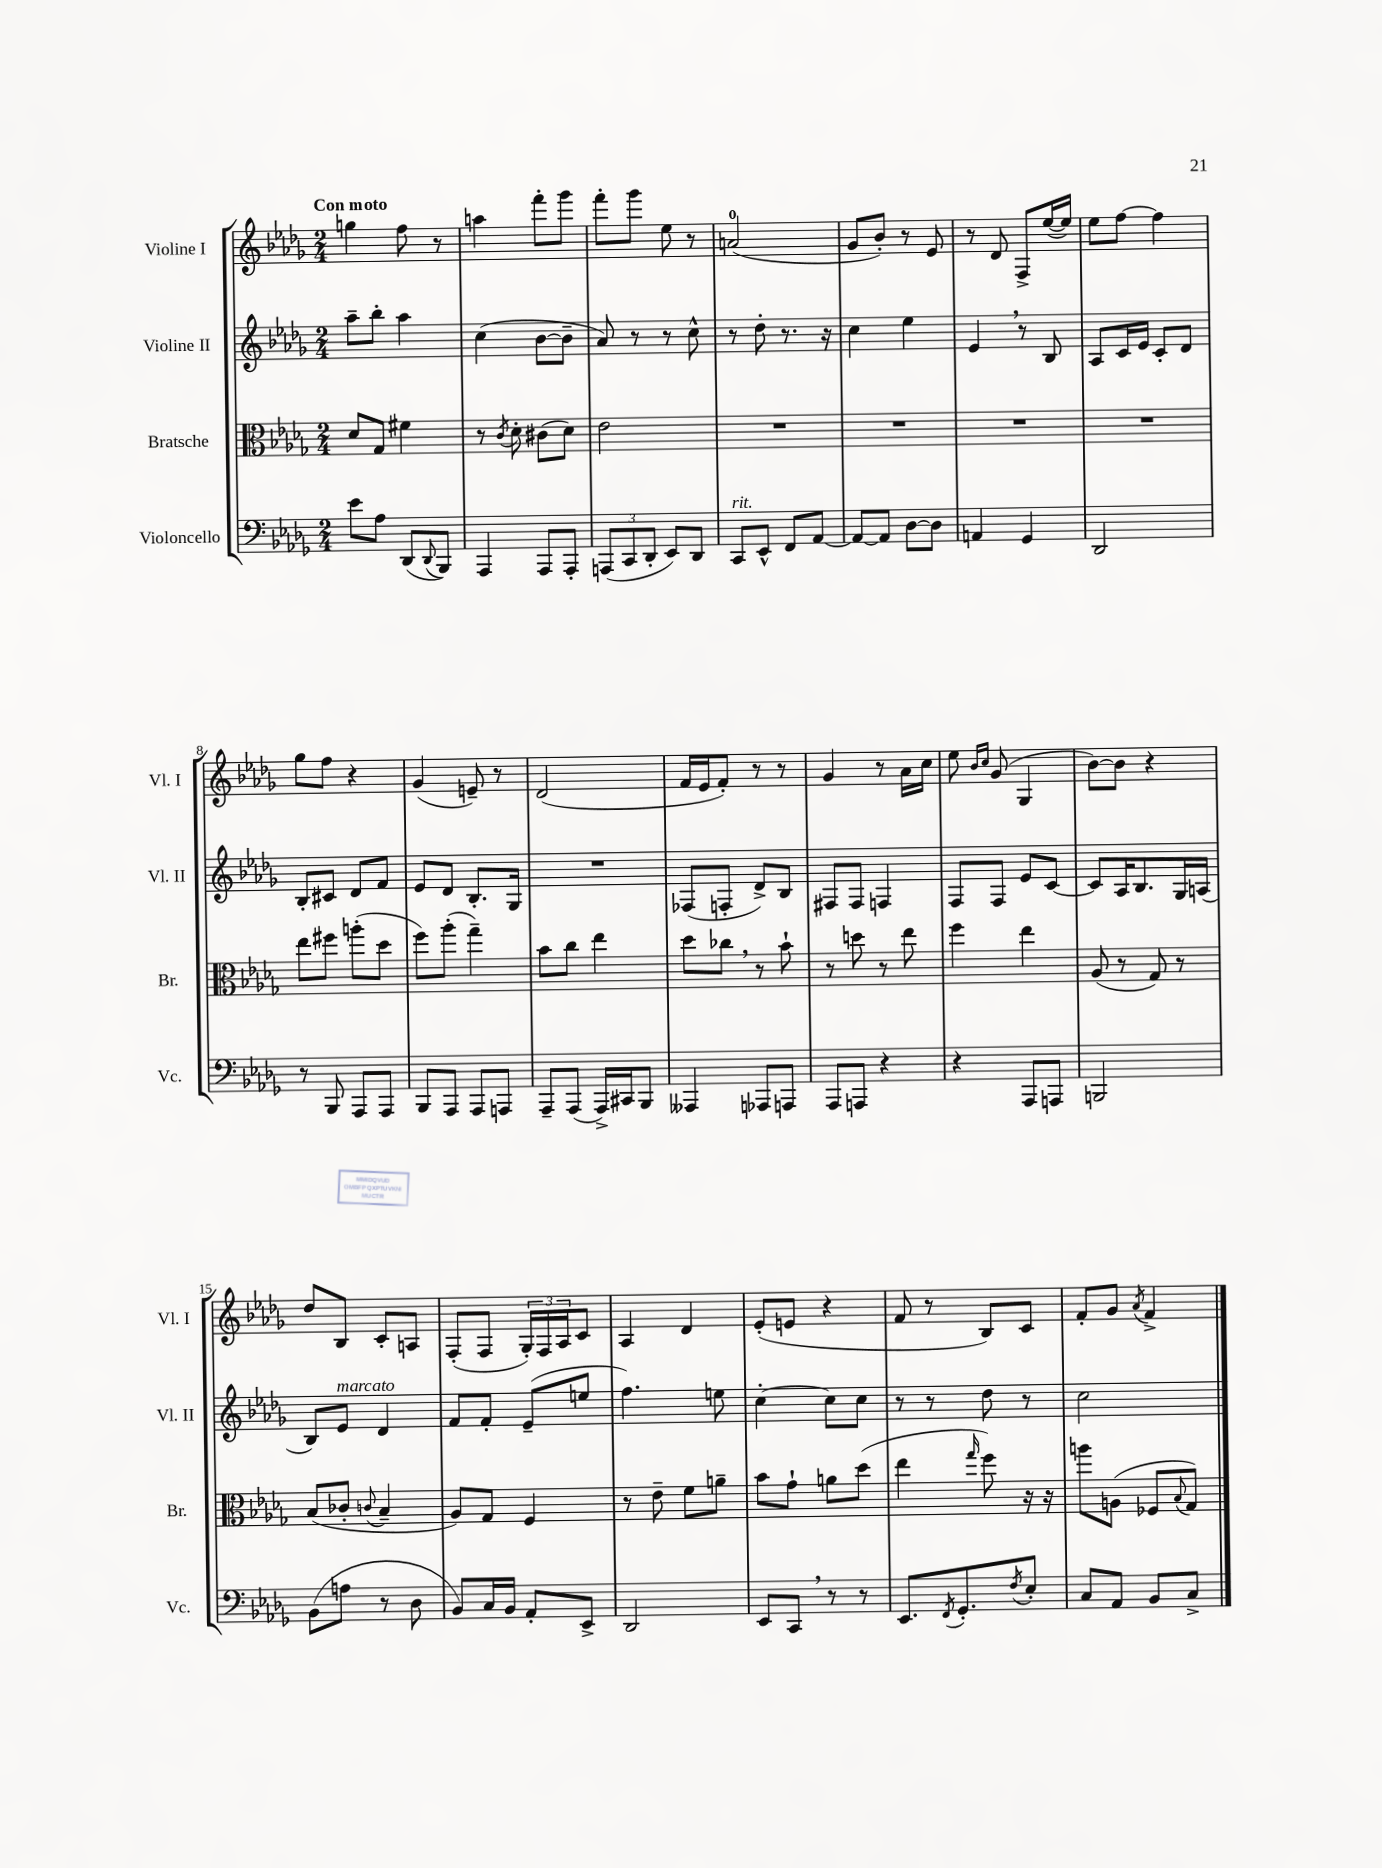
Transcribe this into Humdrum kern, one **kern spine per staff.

**kern	**kern	**kern	**kern
*staff4	*staff3	*staff2	*staff1
*clefF4	*clefC3	*clefG2	*clefG2
*k[b-e-a-d-g-]	*k[b-e-a-d-g-]	*k[b-e-a-d-g-]	*k[b-e-a-d-g-]
*M2/4	*M2/4	*M2/4	*M2/4
8e-	8d-	8aa-~	4gg
8A-	8G-	8bb-'	.
(8DD-	4f#	4aa-	8ff
8qqDD-	.	.	.
8BBB-)	.	.	8r
=	=	=	=
4AAA-	8r	(4cc	4aa
.	8qc	.	.
.	8d-'	.	.
8AAA-	(8c#	[8b-	8fff'
8AAA-'	8d-)	8b-~]	8ggg-
=	=	=	=
(12AAA	2e-	8a-)	8fff'
12CC	.	.	.
.	.	8r	8ggg-
12DD-'	.	.	.
8EE-)	.	8r	8ee-
8DD-	.	8cc^^	8r
=	=	=	=
8CC	2r	8r	(2a
8EE-^^	.	8dd-'	.
8FF	.	8.r	.
[8AA-	.	.	.
.	.	16r	.
=	=	=	=
8AA-_	2r	4cc	8g-
8AA-]	.	.	8b-')
[8D-	.	4ee-	8r
8D-]	.	.	8e-
=	=	=	=
4AA	2r	4e-	8r
.	.	.	8d-
4GG-	.	8r	8F^
.	.	8B-	([16ee-
.	.	.	16ee-])
=	=	=	=
2DD-	2r	8A-	8ee-
.	.	16c	[8ff
.	.	16e-	.
.	.	8c'	4ff]
.	.	8d-	.
=	=	=	=
8r	8ee-	8B-'	8gg-
8BBB-	8ff#	8c#	8ff
8AAA-	(8aa'	8d-	4r
8AAA-	8dd-	8f	.
=	=	=	=
8BBB-	8ff)	8e-	(4g-
8AAA-	(8aa-'	8d-	.
8AAA-	4gg-~)	8.B-'	8e~)
8AAA	.	.	8r
.	.	16G-	.
=	=	=	=
8AAA-~	8b-	2r	(2d-
(8AAA-	8cc	.	.
16AAA-^)	4ee-	.	.
16CC#	.	.	.
8BBB-	.	.	.
=	=	=	=
4AAA--	8dd-	(8F-	16f
.	.	.	16e-
.	8cc-	8F'	8f')
8AAA-	8r	8d-^)	8r
8AAA	8b-`	8B-	8r
=	=	=	=
8AAA-	8r	8F#	4g-
8AAA	8dd	8F#	.
4r	8r	4F	8r
.	8ee-	.	16a-
.	.	.	16cc
=	=	=	=
4r	4ff	8F	8ee-
.	.	.	16qqb-
.	.	.	16qqcc
.	.	8F	(8g-
8AAA-	4ee-	8e-	4G-
8AAA	.	[8c	.
=	=	=	=
2BBB	(8A-	8c]	[8b-)
.	8r	16A-	8b-]
.	.	8.B-	.
.	8G-)	.	4r
.	8r	16G-	.
.	.	(16A	.
=	=	=	=
(8BB-	(8B-	8B-)	8dd-
8A	8c-'	8e-	8B-
.	8qqc	.	.
8r	4B-~	4d-	8c'
8D-	.	.	8A
=	=	=	=
8BB-)	8A-)	8f	(8F'
16C	8G-	8f'	8F
16BB-	.	.	.
8AA-'	4F	(8e-~	24G-')
.	.	.	24F
.	.	.	24A-
8EE-^	.	8ee	8c
=	=	=	=
2DD-	8r	4.ff)	4A-
.	8e-~	.	.
.	8f	.	4d-
.	8a~	8ee	.
=	=	=	=
8EE-	8b-	[4cc'	(8e-'
8CC	8g-`	.	8e
8r	8a	8cc]	4r
8r	(8dd-	8cc	.
=	=	=	=
8.EE-	4ee-	8r	8f
.	.	8r	8r
8qFF	.	.	.
8.GG-'	.	.	.
.	16qqgg-	.	.
.	8ff)	8dd-	8B-)
8qF	.	.	.
8E-'	16r	8r	8c
.	16r	.	.
=	=	=	=
8C	8aa	2cc	8f'
8AA-	(8A	.	8g-
.	.	.	8qa-
8BB-	8F-	.	4f^
.	8qqB-	.	.
8C^	8G-)	.	.
==	==	==	==
*-	*-	*-	*-
